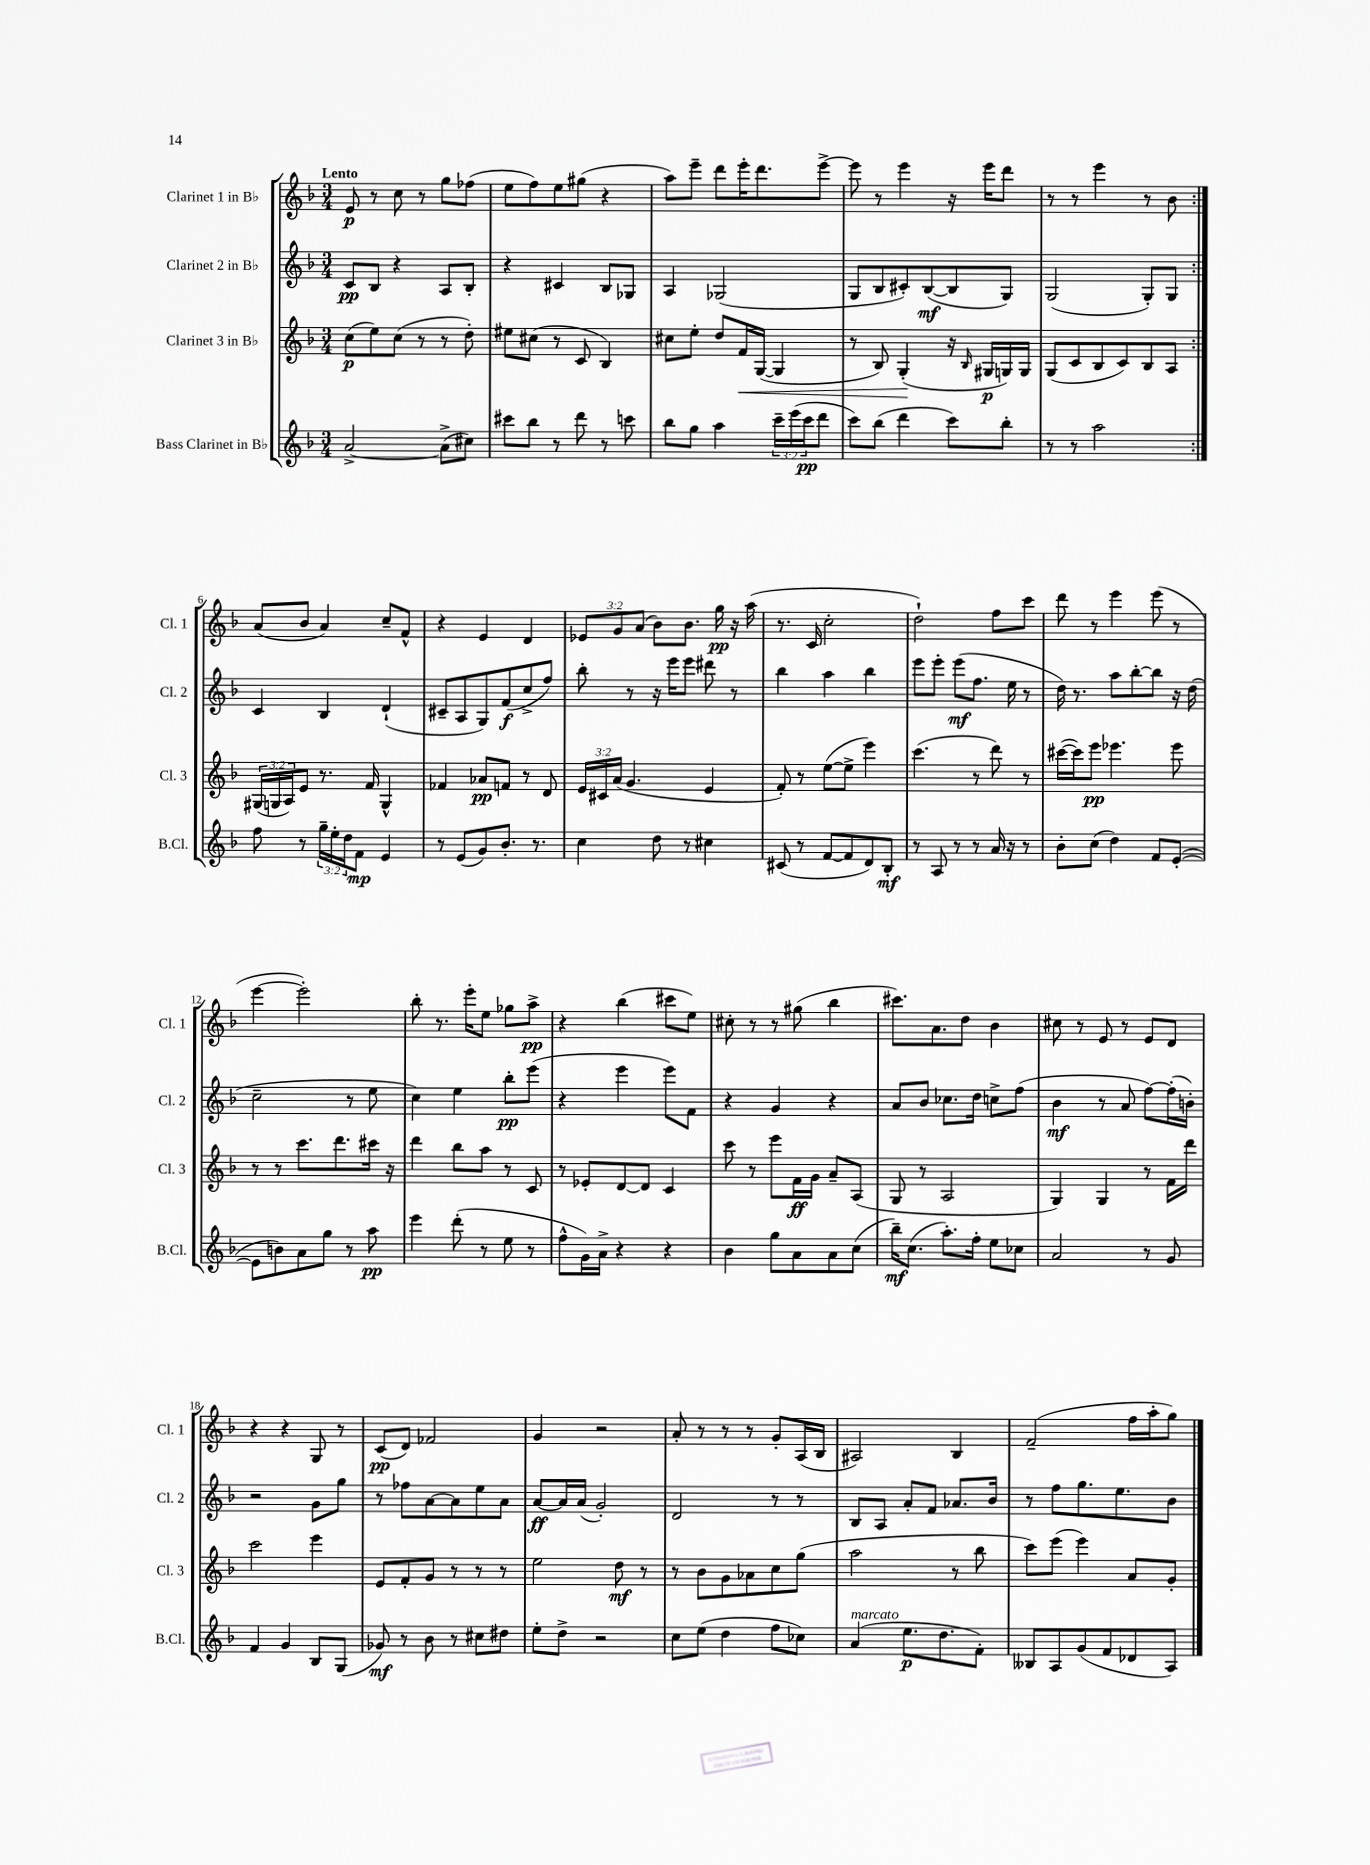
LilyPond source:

<<
\new StaffGroup <<
\new Staff = "s0" \with { instrumentName = "Clarinet 1 in Bb" shortInstrumentName = "Cl. 1" } {
    \clef treble \key f \major \numericTimeSignature \time 3/4 \override Staff.TupletNumber.text = #tuplet-number::calc-fraction-text \tempo "Lento"
    \repeat volta 2 { e'8\p r8 c''8 r8 g''8 fes''8( |
    e''8 f''8) e''8 gis''8( r4 |
    a''8) e'''8-- d'''8 e'''16-. d'''8. e'''8~-> |
    e'''8 r8 e'''4 r16 e'''16 d'''8 |
    r8 r8 e'''4 r8 bes'8 | }
    a'8( bes'8 a'4) c''8-- f'8-^ |
    r4 e'4 d'4 |
    \tuplet 3/2 { ees'8 g'8 a'8( } bes'8) bes'8. g''16\pp r16 a''16( |
    r8. c'16 c''2-. |
    d''2-!) f''8 c'''8 |
    d'''8 r8 e'''4 e'''8( r8 |
    e'''4~ e'''2-.) |
    bes''8-. r8. e'''16-. e''8 ges''8 a''8->\pp |
    r4 bes''4( cis'''8 e''8) |
    cis''8-. r8 r8 gis''8( bes''4 |
    cis'''8.) a'8. d''8 bes'4 |
    cis''8 r8 e'8 r8 e'8 d'8 |
    r4 r4 g8 r8 |
    c'8\pp( d'8) fes'2 |
    g'4 r2 |
    a'8-. r8 r8 r8 g'8-. a16( bes16 |
    ais2) bes4 |
    f'2--( f''16 a''16-. g''8) \bar "|." |
}
\new Staff = "s1" \with { instrumentName = "Clarinet 2 in Bb" shortInstrumentName = "Cl. 2" } {
    \clef treble \key f \major \numericTimeSignature \time 3/4
    \repeat volta 2 { c'8\pp bes8 r4 a8 bes8-. |
    r4 cis'4 bes8 ges8 |
    a4 ges2( |
    g8 bes8 cis'8-.) bes8~\mf( bes8 g8) |
    g2( g8-.) g8 | }
    c'4 bes4 d'4-!( |
    cis'8-- a8 g8) f'8\f( c''8-> f''8) |
    bes''8-. r8 r16 e'''16 e'''8 dis'''8 r8 |
    bes''4 a''4 bes''4 |
    e'''8 e'''8-. e'''8\mf( f''8. e''16 r8 |
    d''16) r8. a''8 bes''8~-. bes''8 r16 d''16( |
    c''2-- r8 e''8 |
    c''4) e''4 bes''8-.\pp e'''8( |
    r4 e'''4 e'''8) f'8 |
    r4 g'4 r4 |
    a'8 bes'8 ces''8. d''16 c''8-> f''8( |
    bes'4\mf r8 a'8 f''8~) f''16-.( b'16-.) |
    r2 g'8 g''8 |
    r8 fes''8 a'8~ a'8 e''8 a'8 |
    a'8~\ff a'16 a'16( g'2-.) |
    d'2 r8 r8 |
    bes8 a8 a'8-. f'8 aes'8. bes'16 |
    r8 f''8 g''8. e''8. bes'8 \bar "|." |
}
\new Staff = "s2" \with { instrumentName = "Clarinet 3 in Bb" shortInstrumentName = "Cl. 3" } {
    \clef treble \key f \major \numericTimeSignature \time 3/4 \override Staff.TupletNumber.text = #tuplet-number::calc-fraction-text
    \repeat volta 2 { c''8\p( e''8) c''8( r8 r8 d''8-.) |
    eis''8 cis''8( r8 c'8 bes4) |
    cis''8 e''8-. d''8 f'16\< g16~( g4 |
    r8 bes8) g4-.\!( r16 \grace { bes16 } gis16\p g16) g16 |
    g8( c'8 bes8 c'8) bes8 a8 | }
    \tuplet 3/2 { gis16( g16 a16) } e'8 r8. f'16 g4-^ |
    fes'4 aes'8\pp f'8 r8 d'8 |
    \tuplet 3/2 { e'16 cis'16 a'16( } g'4. e'4 |
    f'8-.) r8 e''8~( e''8-> e'''4) |
    c'''4.( r8 d'''8) r8 |
    cis'''16~( cis'''16) e'''8\pp ees'''4. ees'''8 |
    r8 r8 c'''8. d'''8. cis'''16 r16 |
    d'''4 bes''8 a''8 r8 c'8 |
    r8 ees'8-. d'8~ d'8 c'4 |
    c'''8 r8 e'''8 f'16\ff g'16 a'8-- a8( |
    g8 r8 a2 |
    g4) g4 r8 f'16 d'''16 |
    c'''2 e'''4 |
    e'8 f'8-. g'8 r8 r8 r8 |
    e''2 d''8\mf r8 |
    r8 bes'8 g'8 aes'8 c''8 g''8( |
    a''2 r8 bes''8 |
    c'''8) e'''8( e'''4) a'8 g'8-. \bar "|." |
}
\new Staff = "s3" \with { instrumentName = "Bass Clarinet in Bb" shortInstrumentName = "B.Cl." } {
    \clef treble \key f \major \numericTimeSignature \time 3/4 \override Staff.TupletNumber.text = #tuplet-number::calc-fraction-text
    \repeat volta 2 { a'2~-> a'8->( cis''8) |
    cis'''8 bes''8 r8 d'''8 r8 c'''8 |
    bes''8 g''8 a''4 \tuplet 3/2 { c'''16-- e'''16( c'''16\pp } d'''8 |
    c'''8) bes''8( d'''4 c'''8) bes''8-. |
    r8 r8 a''2 | }
    f''8 r8 \tuplet 3/2 { g''16-- e''16-. d''16 } f'8\mp e'4 |
    r8 e'8( g'8) bes'8.-. r8. |
    c''4 d''8 r8 cis''4 |
    cis'8( r8 f'8~ f'8 d'8) bes8-.\mf |
    r8 a8 r8 r8 a'16 r16 r8 |
    bes'8-. c''8( d''4) f'8 e'8~-.( |
    e'8 b'8) a'8 g''8 r8 a''8\pp |
    e'''4 d'''8-.( r8 e''8 r8 |
    f''8-^ g'16) a'16-> r4 r4 |
    bes'4 g''8 a'8 a'8 c''8( |
    bes''16--\mf) c''8.( a''8.-.) f''16-. e''8 ces''8 |
    a'2 r8 g'8 |
    f'4 g'4 bes8 g8( |
    ges'8\mf) r8 bes'8 r8 cis''8 dis''8 |
    e''8-. d''8-> r2 |
    c''8 e''8( d''4 f''8 ces''8) |
    a'4^\markup { \italic "marcato" }( e''8.\p d''8. f'8-.) |
    beses8 a8 g'8( f'8 des'8 a8) \bar "|." |
}
>>
>>
